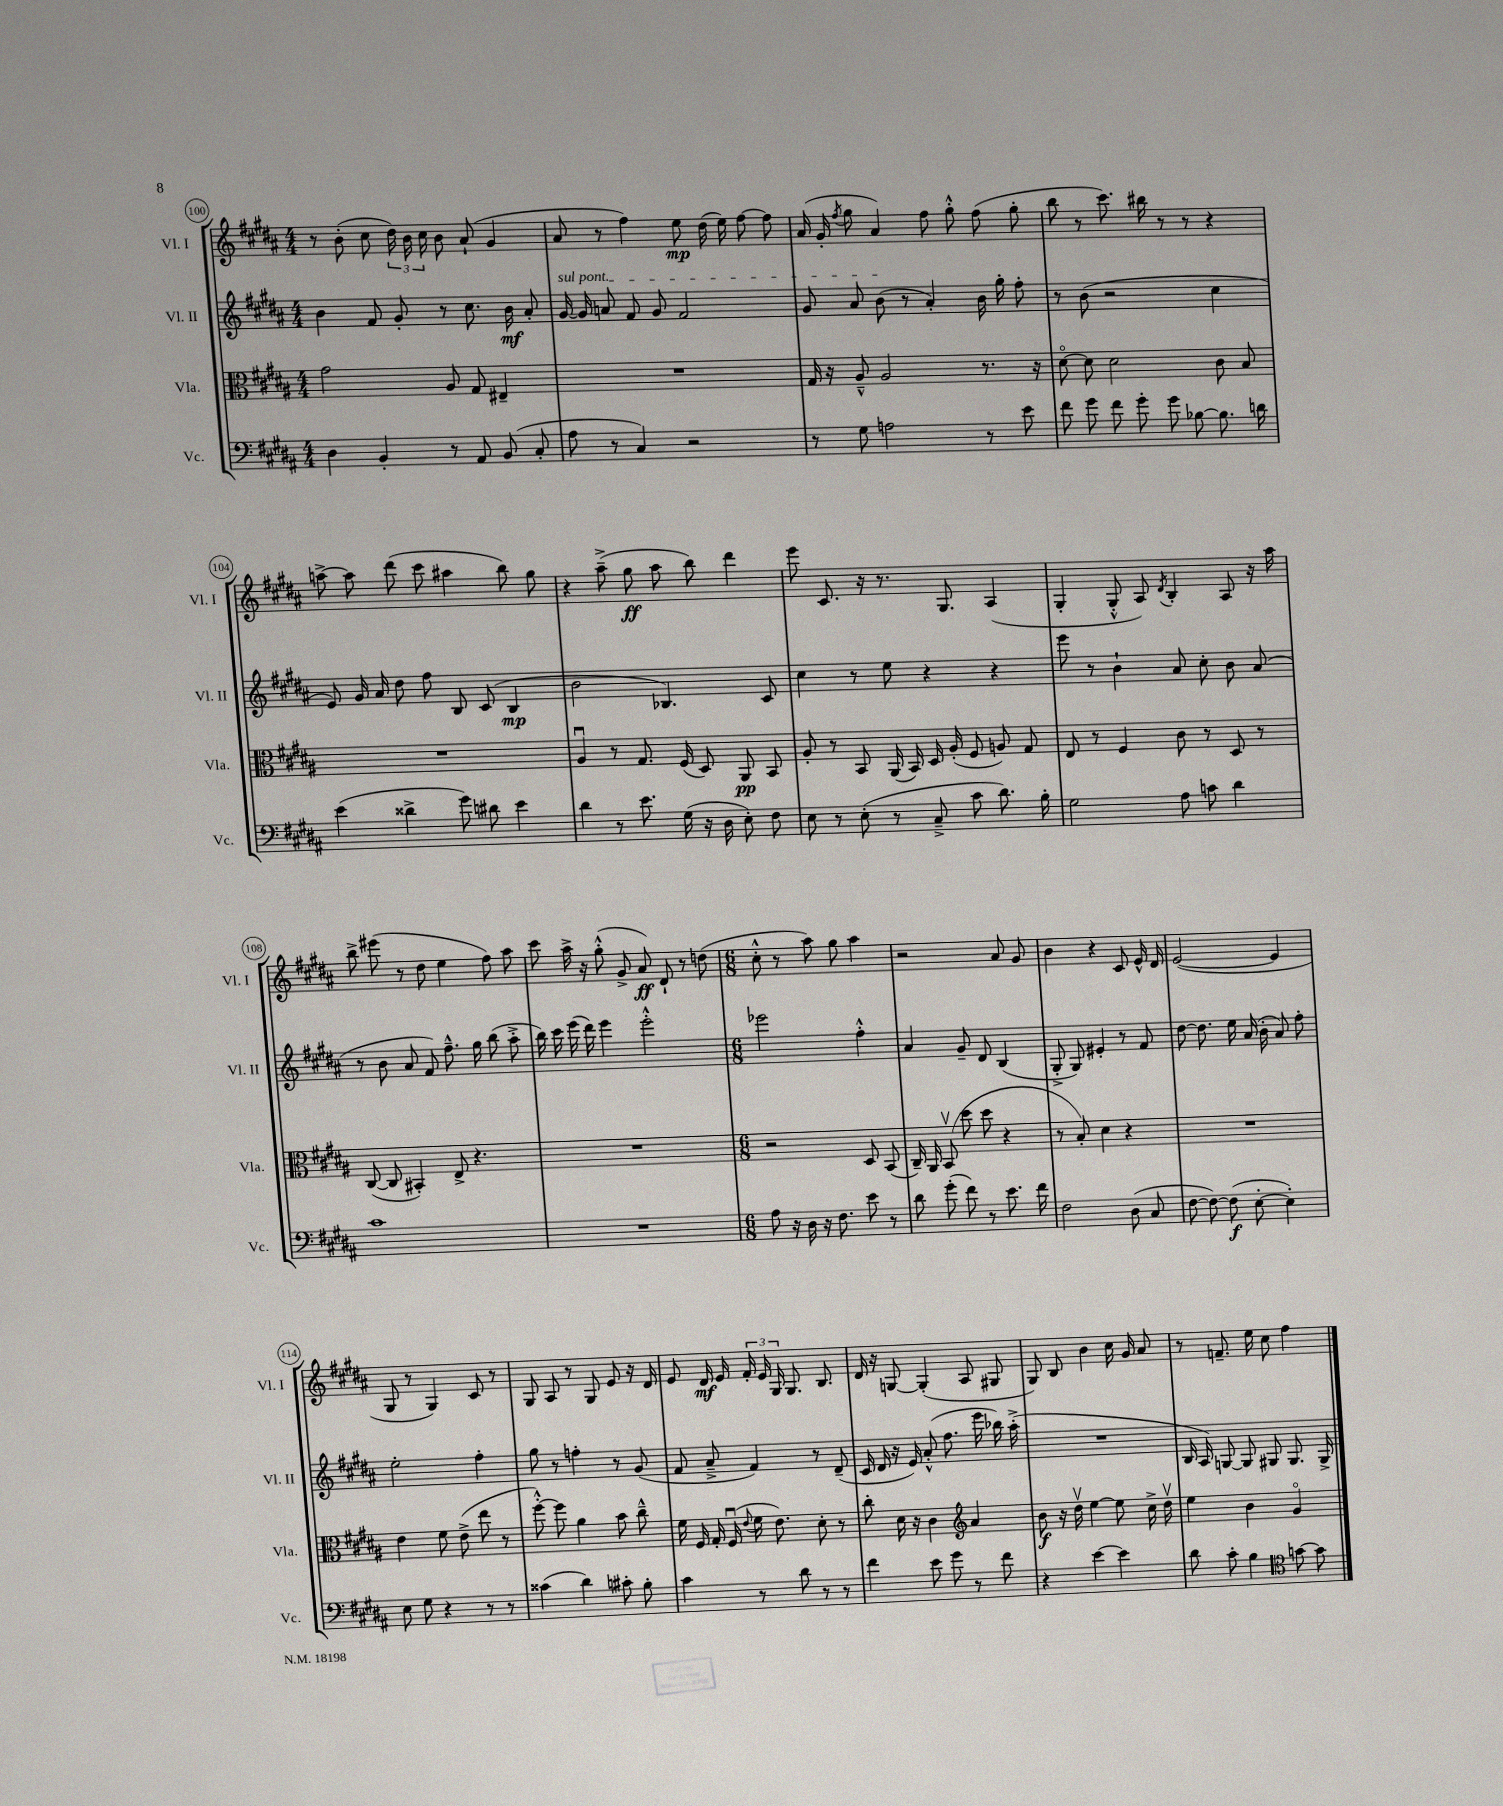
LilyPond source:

<<
\new StaffGroup <<
\new Staff = "s0" \with { instrumentName = "Vl. I" shortInstrumentName = "Vl. I" } {
    \clef treble \key b \major \numericTimeSignature \time 4/4
    \autoBeamOff r8 b'8-.( cis''8 \tuplet 3/2 { dis''16) b'16 cis''16 } b'8 ais'8-!( gis'4 |
    ais'8 r8 fis''4) e''8\mp dis''16( e''16) fis''8~ fis''8 |
    ais'16( gis'16-. \acciaccatura { fis''8 } gis''8 ais'4) fis''8 gis''8-.-^ fis''8( gis''8-. |
    b''8 r8 cis'''8.) bis''16 r8 r8 r4 |
    a''8~-> a''8 dis'''8( cis'''8 ais''4 b''8) gis''8 |
    r4 ais''8--->( gis''8\ff ais''8 b''8) dis'''4 |
    e'''8 cis'8. r16 r8. gis8. ais4( |
    gis4-. gis8-.-^ ais8) \acciaccatura { dis'8 } b4-. ais8 r16 ais''16 |
    b''8-> eis'''8( r8 dis''8 e''4 fis''8) ais''8 |
    cis'''8 ais''16-> r16 gis''8-.-^( gis'8-> ais'8\ff) dis'8-! r8 d''8( |
    \numericTimeSignature \time 6/8 cis''8-.-^ r8 ais''8) gis''8 ais''4 |
    r2 ais'8 gis'8 |
    b'4 r4 cis'8 e'16-^ dis'16 |
    e'2~( e'4 |
    gis8 r8 gis4) cis'8 r8 |
    gis8 ais8 r8 gis8 e'8 r16 dis'16 |
    e'8 dis'16\mf e'16 \tuplet 3/2 { fis'16-. e'16 gis16 } gis8. b8. |
    dis'16 r16 g8~ g4-.( ais8 gis8 |
    gis8) b8 b'4 cis''16 gis'16 ais'8 |
    r8 f'8.-- e''16 cis''8 fis''4 \bar "|." |
}
\new Staff = "s1" \with { instrumentName = "Vl. II" shortInstrumentName = "Vl. II" } {
    \clef treble \key b \major \numericTimeSignature \time 4/4
    \autoBeamOff b'4 fis'8 gis'8-. r8 cis''8. b'16\mf ais'8-. |
    \once \override TextSpanner.bound-details.left.text = \markup { \italic "sul pont." } gis'16~\startTextSpan gis'16 a'8 fis'8 gis'8 fis'2 |
    gis'8 ais'8 b'8\stopTextSpan( r8 ais'4-.) b'16 gis''16-. fis''8-. |
    r8 b'8( r2 cis''4 |
    e'8) gis'16 ais'16 dis''8 fis''8 b8 cis'8( b4\mp |
    b'2 bes4.) cis'8 |
    cis''4 r8 e''8 r4 r4 |
    e'''8 r8 b'4-! ais'8 cis''8-. b'8 ais'8( |
    r8 b'8 ais'8 fis'8) fis''8.---^ gis''16 b''8( ais''8-.-> |
    b''16) cis'''16 e'''16( dis'''16) e'''4 e'''2-.-^ |
    \numericTimeSignature \time 6/8 ees'''2 fis''4-.-^ |
    ais'4 gis'8-- dis'8 b4( |
    gis8-.-> gis8) eis'4-. r8 fis'8 |
    dis''8~ dis''8. e''16 ais'16( b'16-. ais'8) fis''8-. |
    e''2-. fis''4-. |
    gis''8 r8 f''4-. r8 gis'8( |
    fis'8 ais'8---> fis'4) r8 dis'8--( |
    cis'16 dis'16 r16 e'16) ais'8-.-^( fis''8. e'''16 bes''16) ais''16-.->( |
    R2. |
    b16 ais16) g8~ g8 gis8 gis8. gis16-> \bar "|." |
}
\new Staff = "s2" \with { instrumentName = "Vla." shortInstrumentName = "Vla." } {
    \clef alto \key b \major \numericTimeSignature \time 4/4
    \autoBeamOff gis'2 ais8 gis8 eis4-- |
    R1 |
    gis16 r16 ais8---^ ais2 r8. r16 |
    dis'8~\flageolet dis'8 dis'2 cis'8 b8 |
    R1 |
    ais4\downbow r8 gis8. fis16( dis8) ais,8\pp b,8 |
    ais8-. r8 b,8 ais,16( b,16) dis16 ais16-.( fis8 a8) gis8 |
    e8 r8 fis4 cis'8 r8 dis8 r8 |
    cis8~( cis8 bis,4-.) e8-> r4. |
    R1 |
    \numericTimeSignature \time 6/8 r2 dis8 b,8( |
    cis16--) ais,16 b,8\upbow( dis''8 dis''8 r4 |
    r8 b8-.) dis'4 r4 |
    R2. |
    e'4 fis'8 e'8->( e''8 r8 |
    fis''8~-.-^) fis''8 ais'4 b'8 cis''8---^ |
    fis'16 fis16 gis16-. fis16\downbow( \appoggiatura { e'8 } fis'16 e'8.) dis'8-. r8 |
    cis''8-. dis'16 r16 cis'4 \clef treble ais'4 |
    b'8\f r16 dis''16\upbow e''4~ e''8 cis''16-> dis''16\upbow |
    e''4 b'4 gis'4\flageolet \bar "|." |
}
\new Staff = "s3" \with { instrumentName = "Vc." shortInstrumentName = "Vc." } {
    \clef bass \key b \major \numericTimeSignature \time 4/4
    \autoBeamOff dis4 b,4-. r8 ais,8 b,8( cis8-. |
    ais8 r8 cis4) r2 |
    r8 gis8 a2 r8 e'8 |
    fis'8 gis'8 fis'8 gis'8-. gis'8 bes8~ bes8. d'16 |
    e'4( disis'4-> gis'8) dis'8 e'4 |
    dis'4 r8 e'8. gis16( r16 dis16 e8-.) fis8 |
    e8 r8 e8-.( r8 cis8---> cis'8 dis'8.) b16-. |
    gis2 ais8 c'8 dis'4 |
    cis'1 |
    R1 |
    \numericTimeSignature \time 6/8 ais8 r16 dis16 r16 fis8. e'8 r8 |
    dis'8 gis'8-.( fis'8) r8 e'8. fis'16 |
    fis2 dis8( cis8 |
    fis8~ fis8~) fis8\f( e8~-. e4-.) |
    e8 gis8 r4 r8 r8 |
    cisis'4( dis'4) cis'8-. b8-. |
    cis'4 r8 dis'8 r8 r8 |
    fis'4 e'8 gis'8 r8 fis'8 |
    r4 e'4~ e'4 |
    dis'8 cis'8-. b4 \clef tenor g'8~ g'8 \bar "|." |
}
>>
>>
\layout { \context { \Score currentBarNumber = #100 \override BarNumber.stencil = #(make-stencil-circler 0.1 0.3 ly:text-interface::print) } }
